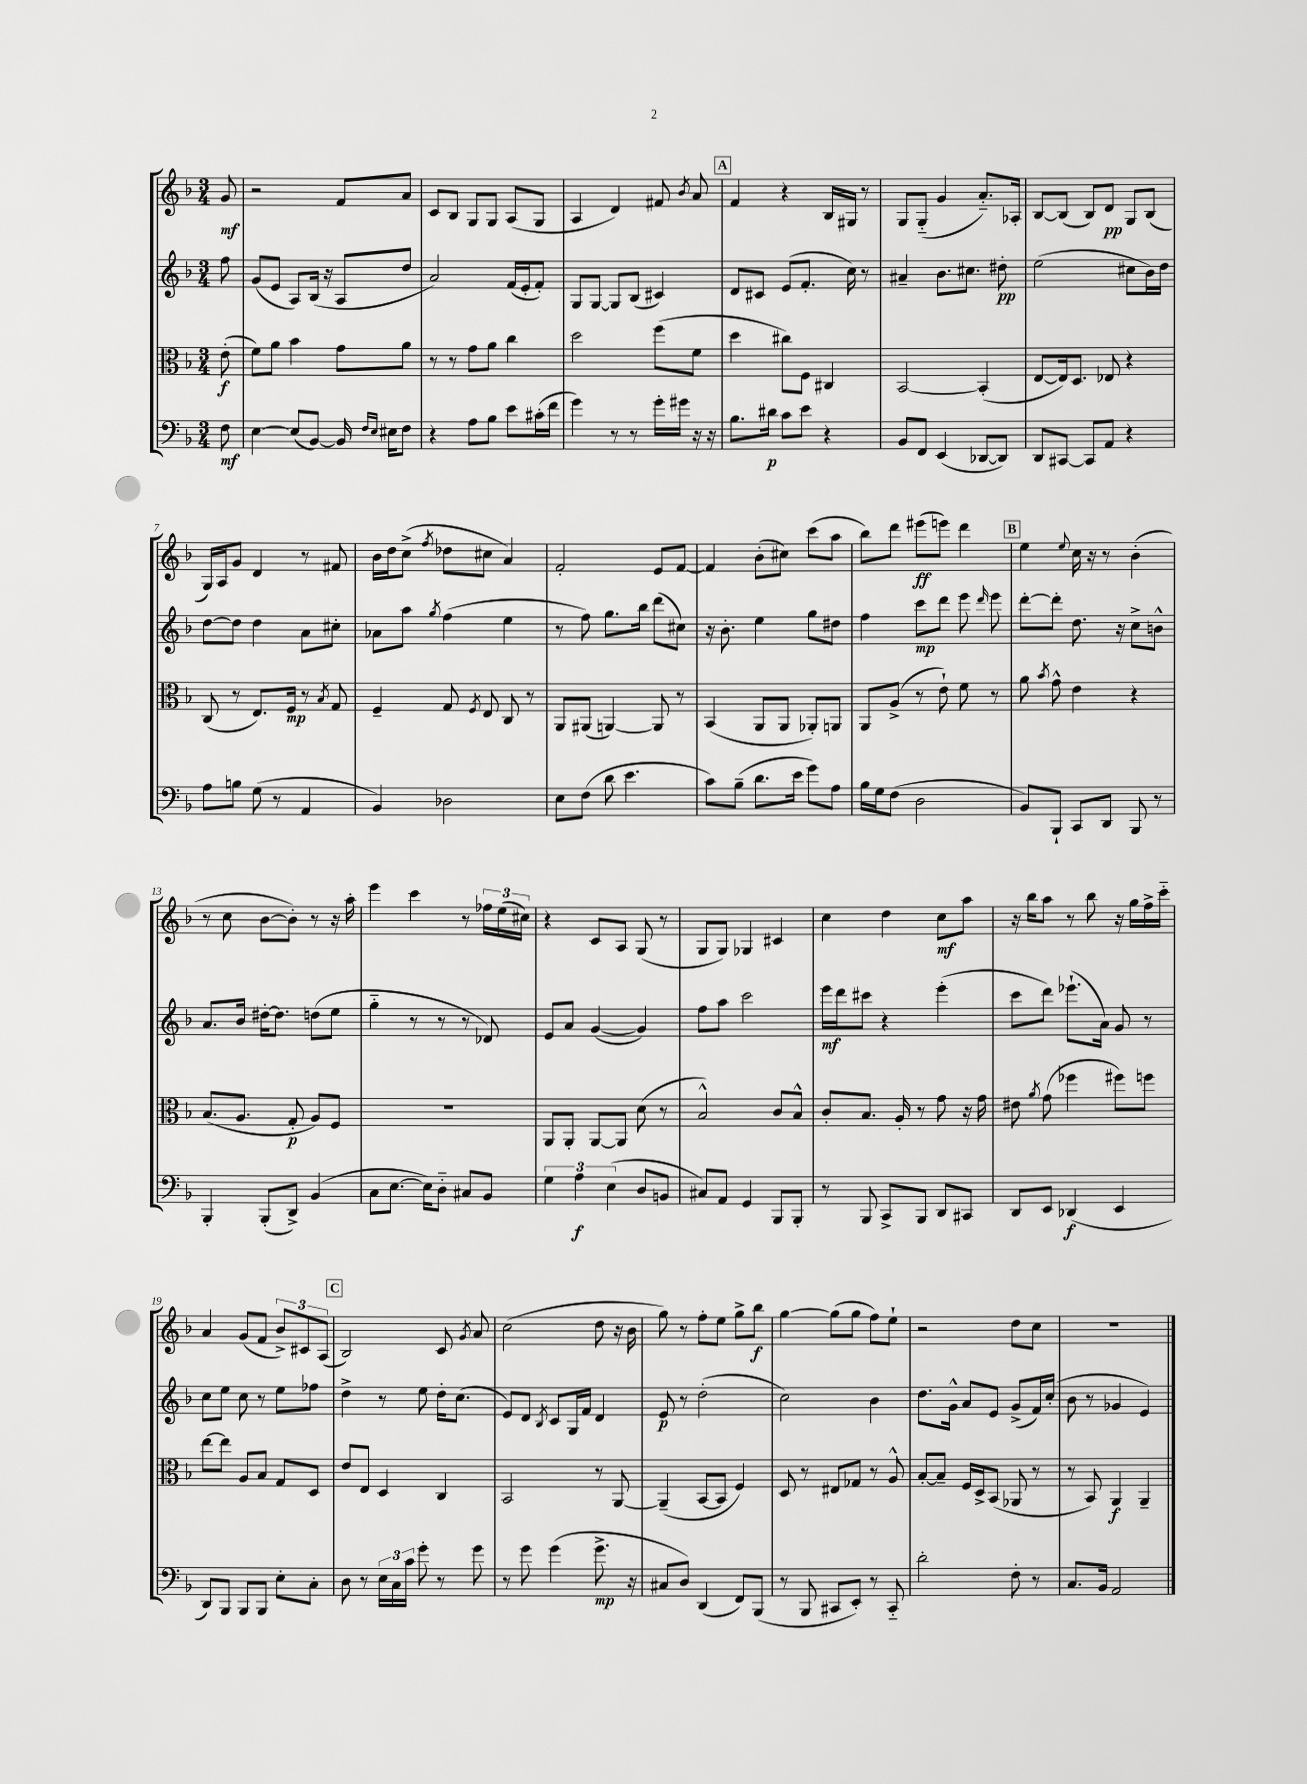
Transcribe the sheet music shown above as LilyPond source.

<<
\new StaffGroup <<
\new Staff = "s0" {
    \clef treble \key f \major \numericTimeSignature \time 3/4 \partial 8
    \autoBeamOff g'8\mf |
    r2 f'8[ a'8] |
    c'8[ bes8] g8[ g8] a8[( g8] |
    a4 d'4) fis'8 \acciaccatura { bes'8 } a'8 |
    \mark \markup { \box "A" } f'4 r4 bes16[ gis16] r8 |
    g8[ g8]-_( g'4 a'8.[-_) aes16]-. |
    bes8[~ bes8]( bes8[) d'8]\pp g8[ bes8]( |
    g16[) a16 g'8] d'4 r8 fis'8 |
    bes'16[ d''16 c''8]->( \acciaccatura { f''8 } des''8[ cis''8] a'4) |
    f'2-. e'8[ f'8]~ |
    f'4 bes'8[-.( cis''8]) c'''8[( a''8] |
    bes''8[) d'''8] eis'''8[\ff( e'''8]) d'''4 |
    \mark \markup { \box "B" } e''4 \appoggiatura { e''8 } c''16 r16 r8 bes'4-.( |
    r8 c''8 bes'8[~ bes'8]-.) r8 r16 a''16-. |
    e'''4 c'''4 r8 \tuplet 3/2 { fes''16[ e''16( cis''16]) } |
    r4 c'8[ a8] g8( r8 |
    g8[ g8]) ges4 cis'4 |
    c''4 d''4 c''8[\mf a''8] |
    r16 bes''16[ a''8] r8 bes''8 r16 g''16[ f''16-> c'''16]-_ |
    a'4 g'8[( f'8] \tuplet 3/2 { bes'8[->) cis'8 a8]( } |
    \mark \markup { \box "C" } bes2) c'8 \acciaccatura { g'8 } a'8 |
    c''2( d''8 r16 bes'16 |
    g''8) r8 f''8[-. e''8] g''8[-> bes''8]\f |
    g''4~ g''8[( g''8] f''8[) e''8]-! |
    r2 d''8[ c''8] |
    R2. \bar "|." |
}
\new Staff = "s1" {
    \clef treble \key f \major \numericTimeSignature \time 3/4 \partial 8
    \autoBeamOff f''8 |
    g'8[( e'8] a8[) bes16]( r16 a8[ d''8] |
    a'2) f'16[( e'16-. f'8]-.) |
    g8[ g8]~ g8[ bes8]( cis'4) |
    \mark \markup { \box "A" } d'8[ cis'8] e'8[( f'8.]-. c''16) r8 |
    ais'4-- bes'8.[ cis''8.] dis''8-.\pp |
    e''2( cis''8[ bes'16) d''16] |
    d''8[~ d''8] d''4 a'8[ cis''8]-. |
    aes'8[ a''8] \acciaccatura { g''8 } f''4( e''4 |
    r8 f''8) g''8.[ bes''16] d'''8[( cis''8]) |
    r16 bes'8.-. e''4 g''8[ dis''8] |
    f''4 c'''8[\mp d'''8] e'''8 \grace { d'''16 } e'''8 |
    \mark \markup { \box "B" } d'''8[~-. d'''8]-. d''8. r16 c''8[-> b'8]-^ |
    a'8.[ bes'16] dis''16[~-. dis''8.] d''8[( e''8] |
    g''4-_ r8 r8 r8 des'8) |
    e'8[ a'8] g'4~( g'4) |
    f''8[ a''8] c'''2 |
    e'''16[\mf d'''16 cis'''8] r4 e'''4-.( |
    c'''8[ d'''8]) ees'''8.[-!( a'16]) g'8 r8 |
    c''8[ e''8] c''8 r8 e''8[ fes''8] |
    \mark \markup { \box "C" } d''4-> r8 e''8 d''16[-. c''8.]( |
    e'8[) d'8] \acciaccatura { bes8 } c'8[ g16 f'16] d'4 |
    e'8\p r8 d''2-.( |
    c''2) bes'4 |
    d''8.[ g'16]-^ a'8[ e'8] g'8[->( f'16) c''16]-.( |
    bes'8 r8 ges'4 e'4) \bar "|." |
}
\new Staff = "s2" {
    \clef alto \key f \major \numericTimeSignature \time 3/4 \partial 8
    \autoBeamOff e'8-.\f( |
    f'8[) a'8] bes'4 g'8[ a'8] |
    r8 r8 g'8[ a'8] c''4 |
    d''2 f''8[( f'8] |
    \mark \markup { \box "A" } d''4 cis''8[) f8] cis4 |
    bes,2~ bes,4-.( |
    e8[~ e16) d8.] ees8 r4 |
    c8( r8 e8.[) f16]\mp r8 \acciaccatura { bes8 } g8 |
    f4-- g8 \acciaccatura { f8 } e8 c8 r8 |
    a,8[ ais,8]( a,4~) a,8 r8 |
    bes,4( a,8[ a,8] aes,8[-.) a,8] |
    a,8[ a8]->( r8 e'8-!) f'8 r8 |
    \mark \markup { \box "B" } a'8 \acciaccatura { bes'8 } g'8-^ e'4 r4 |
    bes8.[( a8.] g8-.\p a8[) f8] |
    R2. |
    a,8[ a,8]-. a,8[~ a,8] d'8( r8 |
    bes2-^) c'8[ bes8]-^ |
    c'8[-. bes8.] a16-. r8 g'8 r16 g'16 |
    eis'8 \acciaccatura { a'8 } g'8( fes''4 fis''8[) f''8] |
    e''8[~ e''8] a8[ bes8] g8[ d8] |
    \mark \markup { \box "C" } e'8[ e8] d4 c4 |
    bes,2 r8 a,8~ |
    a,4--( bes,8[~ bes,8] f4) |
    d8 r8 eis8[ ges8] r8 a8-^ |
    bes8[~-. bes8]-- f16[ d16-> bes,8]( aes,8 r8 |
    r8 bes,8) a,4\f a,4-- \bar "|." |
}
\new Staff = "s3" {
    \clef bass \key f \major \numericTimeSignature \time 3/4 \partial 8
    \autoBeamOff f8\mf |
    e4~ e8[( bes,8]~) bes,16 \grace { f16[ e16] } eis16[ f8] |
    r4 a8[ bes8] e'8[ cis'16-.( f'16] |
    g'4) r8 r8 g'16[-. gis'16] r16 r16 |
    \mark \markup { \box "A" } bes8.[ dis'16]\p c'8[ e'8] r4 |
    bes,8[ f,8] e,4( des,8[~ des,8]) |
    d,8[ cis,8]~ cis,8[ a,8] r4 |
    a8[ b8] g8( r8 a,4 |
    bes,4) des2 |
    e8[ f8]( d'8 e'4. |
    c'8[) bes8]--( d'8.[ e'16] g'8[) a8] |
    bes16[ g16 f8]( d2 |
    \mark \markup { \box "B" } bes,8[) bes,,8]-! c,8[ d,8] bes,,8 r8 |
    bes,,4-. bes,,8[-.( d,8]->) bes,4( |
    c8[ e8.]~ e16[) d8]-_ cis8[ bes,8] |
    \tuplet 3/2 { g4 a4\f e4( } d8[ b,8] |
    cis8[) a,8] g,4 bes,,8[ bes,,8]-. |
    r8 bes,,8 c,8[-> bes,,8] d,8[ cis,8] |
    d,8[ e,8] des,4\f( e,4 |
    d,8[) bes,,8] bes,,8[ bes,,8] e8[-. c8]-. |
    \mark \markup { \box "C" } d8 r8 \tuplet 3/2 { e16[ c16 c'16] } g'8-. r8 g'8 |
    r8 g'8 g'4( g'8.->\mp r16 |
    cis8[ d8]) d,4( f,8[) bes,,8]( |
    r8 bes,,8 cis,8[ e,8]-.) r8 cis,8-_ |
    d'2-. f8-. r8 |
    c8.[ bes,16] a,2 \bar "|." |
}
>>
>>
